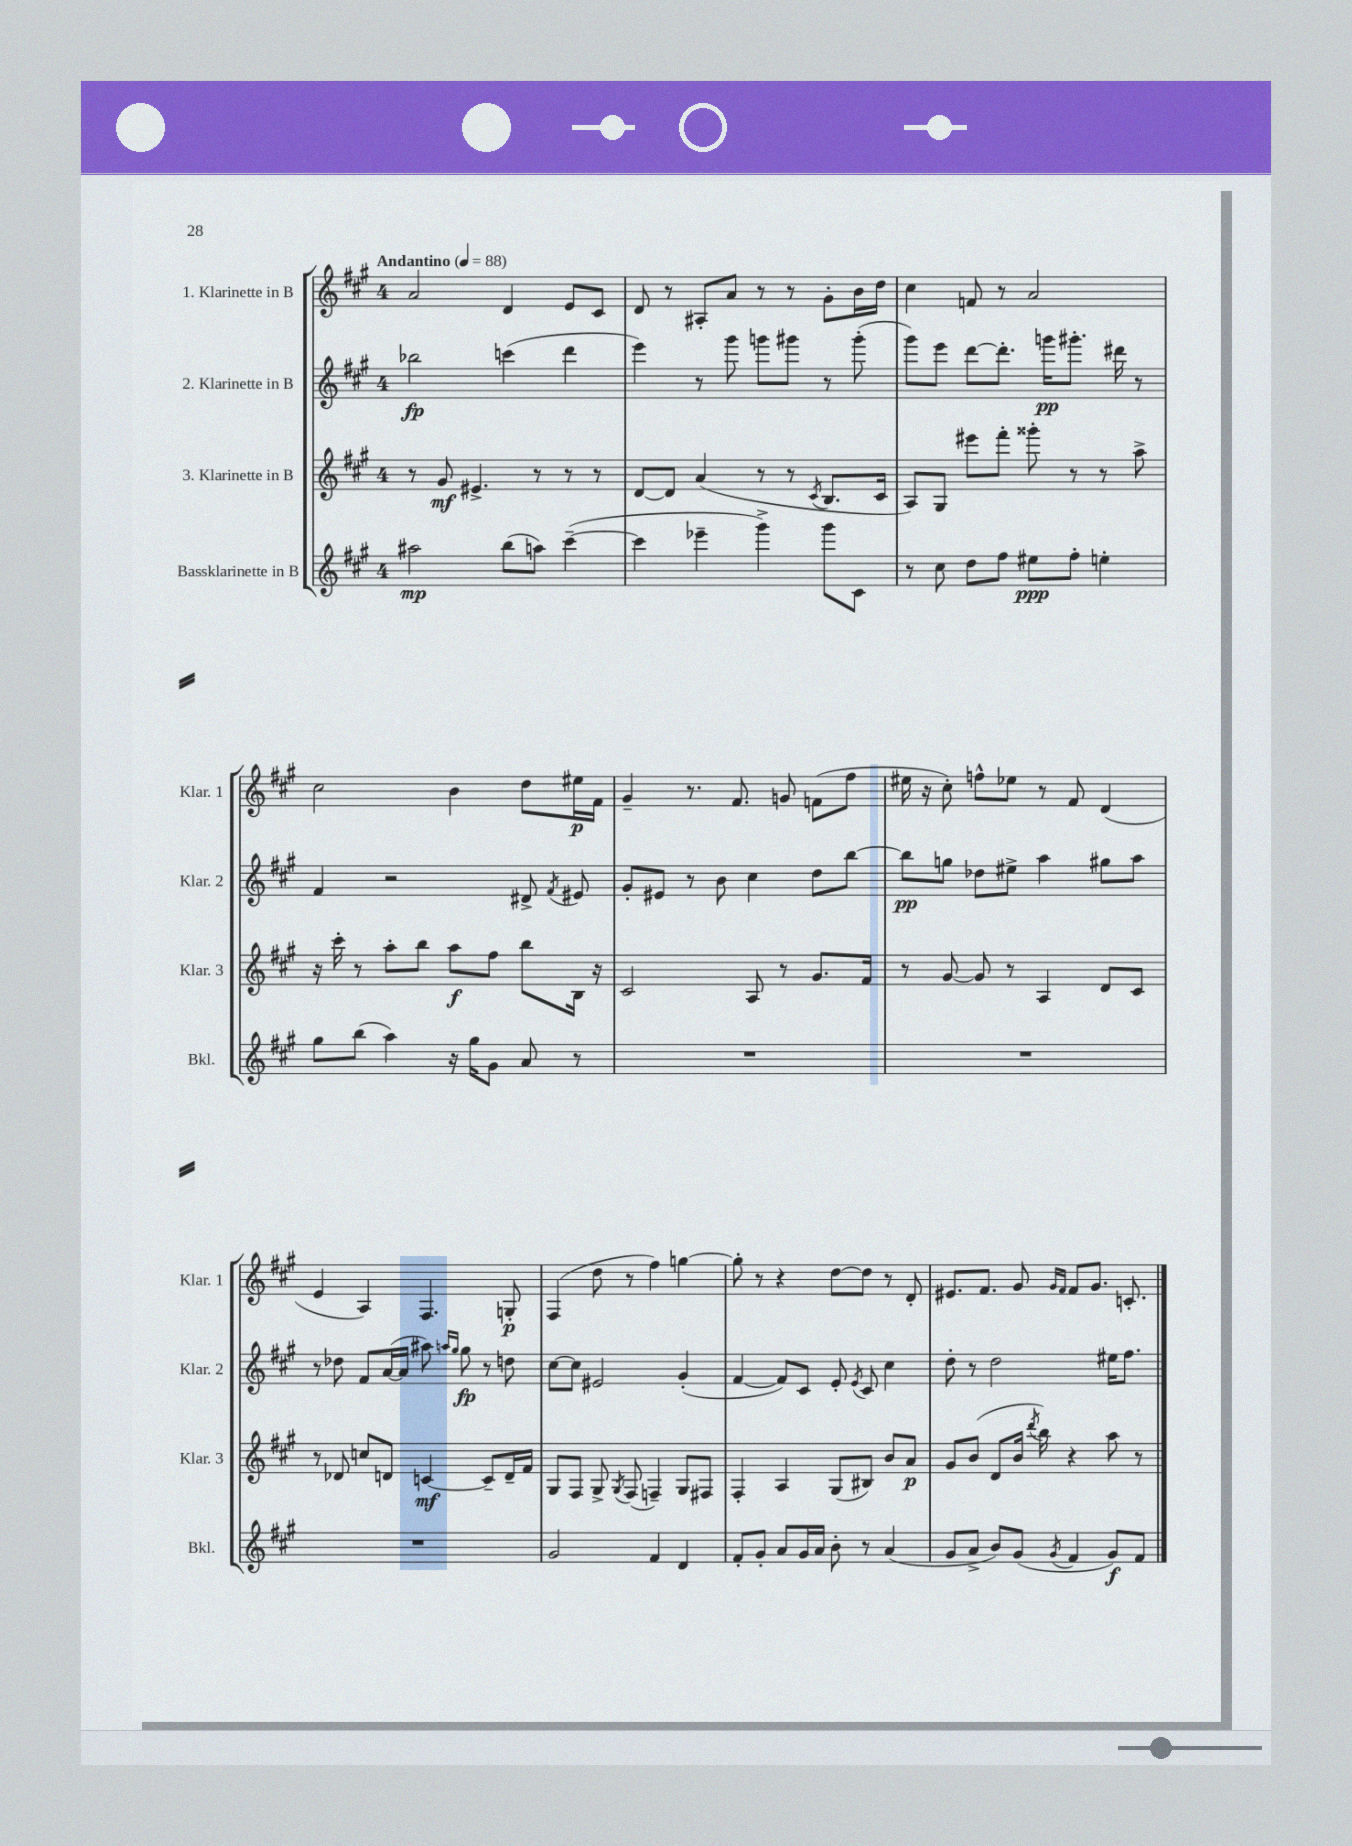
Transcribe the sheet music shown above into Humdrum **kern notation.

**kern	**kern	**kern	**kern
*staff4	*staff3	*staff2	*staff1
*clefG2	*clefG2	*clefG2	*clefG2
*k[f#c#g#]	*k[f#c#g#]	*k[f#c#g#]	*k[f#c#g#]
*M4/4	*M4/4	*M4/4	*M4/4
*MM88	*MM88	*MM88	*MM88
2aa#\	8r	2bb-\	2a/
.	8g#/	.	.
.	4.e#^/	.	.
(8bb\L	.	(4ccc\	4d/
8aa\J)	8r	.	.
([4ccc#~\	8r	4ddd\	8e/L
.	8r	.	8c#/J
=	=	=	=
4ccc#\]	[8d/L	4eee\)	8d/
.	8d/]J	.	8r
4eee-~\	(4a/	8r	8A#'/L
.	.	8ggg#\	8a/J
4ggg#^\)	8r	8ggg\L	8r
.	8r	8ggg#\J	8r
.	8qc#/	.	.
8ggg#\L	8.B/L	8r	8g#'\L
8c#\J	.	(8ggg#'\	16b\L
.	16c#/Jk	.	16dd\JJ
=	=	=	=
8r	8A/L)	8ggg#\L)	4cc#\
8cc#\	8G#/J	8eee\J	.
8dd\L	8eee#\L	[8ddd\L	8f/
8ff#\J	8fff#'\J	8.ddd'\]J	8r
8ee#\L	8ggg##'\	.	2a/
.	.	16ggg\LK	.
8ff#'\J	8r	8.ggg#'\J	.
4ee'\	8r	.	.
.	.	16ddd#\	.
.	8aa^\	8r	.
=	=	=	=
8gg#\L	16r	4f#/	2cc#\
.	16ccc#'\	.	.
(8bb\J	8r	.	.
4aa\)	8aa'\L	2r	.
.	8bb\J	.	.
16r	8aa\L	.	4b\
16gg#\LK	.	.	.
8g#\J	8ff#\J	.	.
8a/	8bb\L	8d#^/	8dd\L
.	.	8qf#/	.
8r	16B\Jk	8e#/	16ee#\L
.	16r	.	16f#\JJ
=	=	=	=
1r	2c#/	8g#'/L	4g#~/
.	.	8e#/J	.
.	.	8r	8.r
.	.	8b\	.
.	.	.	8.f#/
.	8A/	4cc#\	.
.	8r	.	8g/
.	8.g#/L	8dd\L	(8f\L
.	.	[8bb\J	8ff#\J
.	16f#/Jk	.	.
=	=	=	=
1r	8r	8bb\]L	16ee#\
.	.	.	16r
.	[8g#/	8gg\J	8cc#'\)
.	8g#/]	8dd-\L	8ff^^\L
.	8r	8ee#^\J	8ee-\J
.	4A/	4aa\	8r
.	.	.	8f#/
.	8d/L	8gg#\L	(4d/
.	8c#/J	8aa\J	.
=	=	=	=
1r	8r	8r	4e/
.	8d-/	8dd-\	.
.	8cc/L	8f#/L	4A/)
.	8d/J	([16a/L	.
.	.	16a/]JJ	.
.	[4c/	8aa#\)	4.F#/
.	.	16qqaa/LL	.
.	.	16qqgg#/JJ	.
.	.	8gg#\	.
.	8c~/]L	8r	.
.	16d~/L	8dd\	8G'/
.	16f#/JJ	.	.
=	=	=	=
2g#/	8G#/L	[8cc#\L	(4F#/
.	8F#/J	8cc#\]J	.
.	8G#^/	2e#/	8dd\
.	8qG#/	.	.
.	(8F#/	.	8r
4f#/	4F~/)	.	4ff#\)
4d/	8G#/L	(4g#'/	[4gg\
.	8F#/J	.	.
=	=	=	=
8f#'/L	4F#'/	[4f#/	8gg'\]
8g#'/J	.	.	8r
8a/L	4A/	8f#/]L)	4r
16g#/L	.	8c#/J	.
16a/JJ	.	.	.
8b'\	(8G#/L	8e'/	[8dd\L
.	.	8qe/	.
8r	8B#/J)	8c#/	8dd\]J
(4a/	8b/L	4cc#\	8r
.	8a/J	.	8d'/
=	=	=	=
8g#/L	8g#/L	8dd'\	8.e#/L
8a^/J	(8b/J	8r	.
.	.	.	8.f#/J
8b/L)	8d/L	2dd\	.
(8g#/J	16b/Jk	.	8g#/
.	8qddd/	.	.
.	16bb\)	.	.
.	.	.	16qqg#/LL
8qg#/	.	.	16qqf#/JJ
4f#/	4r	.	8f#/L
.	.	.	8.g#/J
8g#/L)	8aa\	16ee#\LK	.
.	.	8.ff#\J	8.c'/
8f#/J	8r	.	.
==	==	==	==
*-	*-	*-	*-
